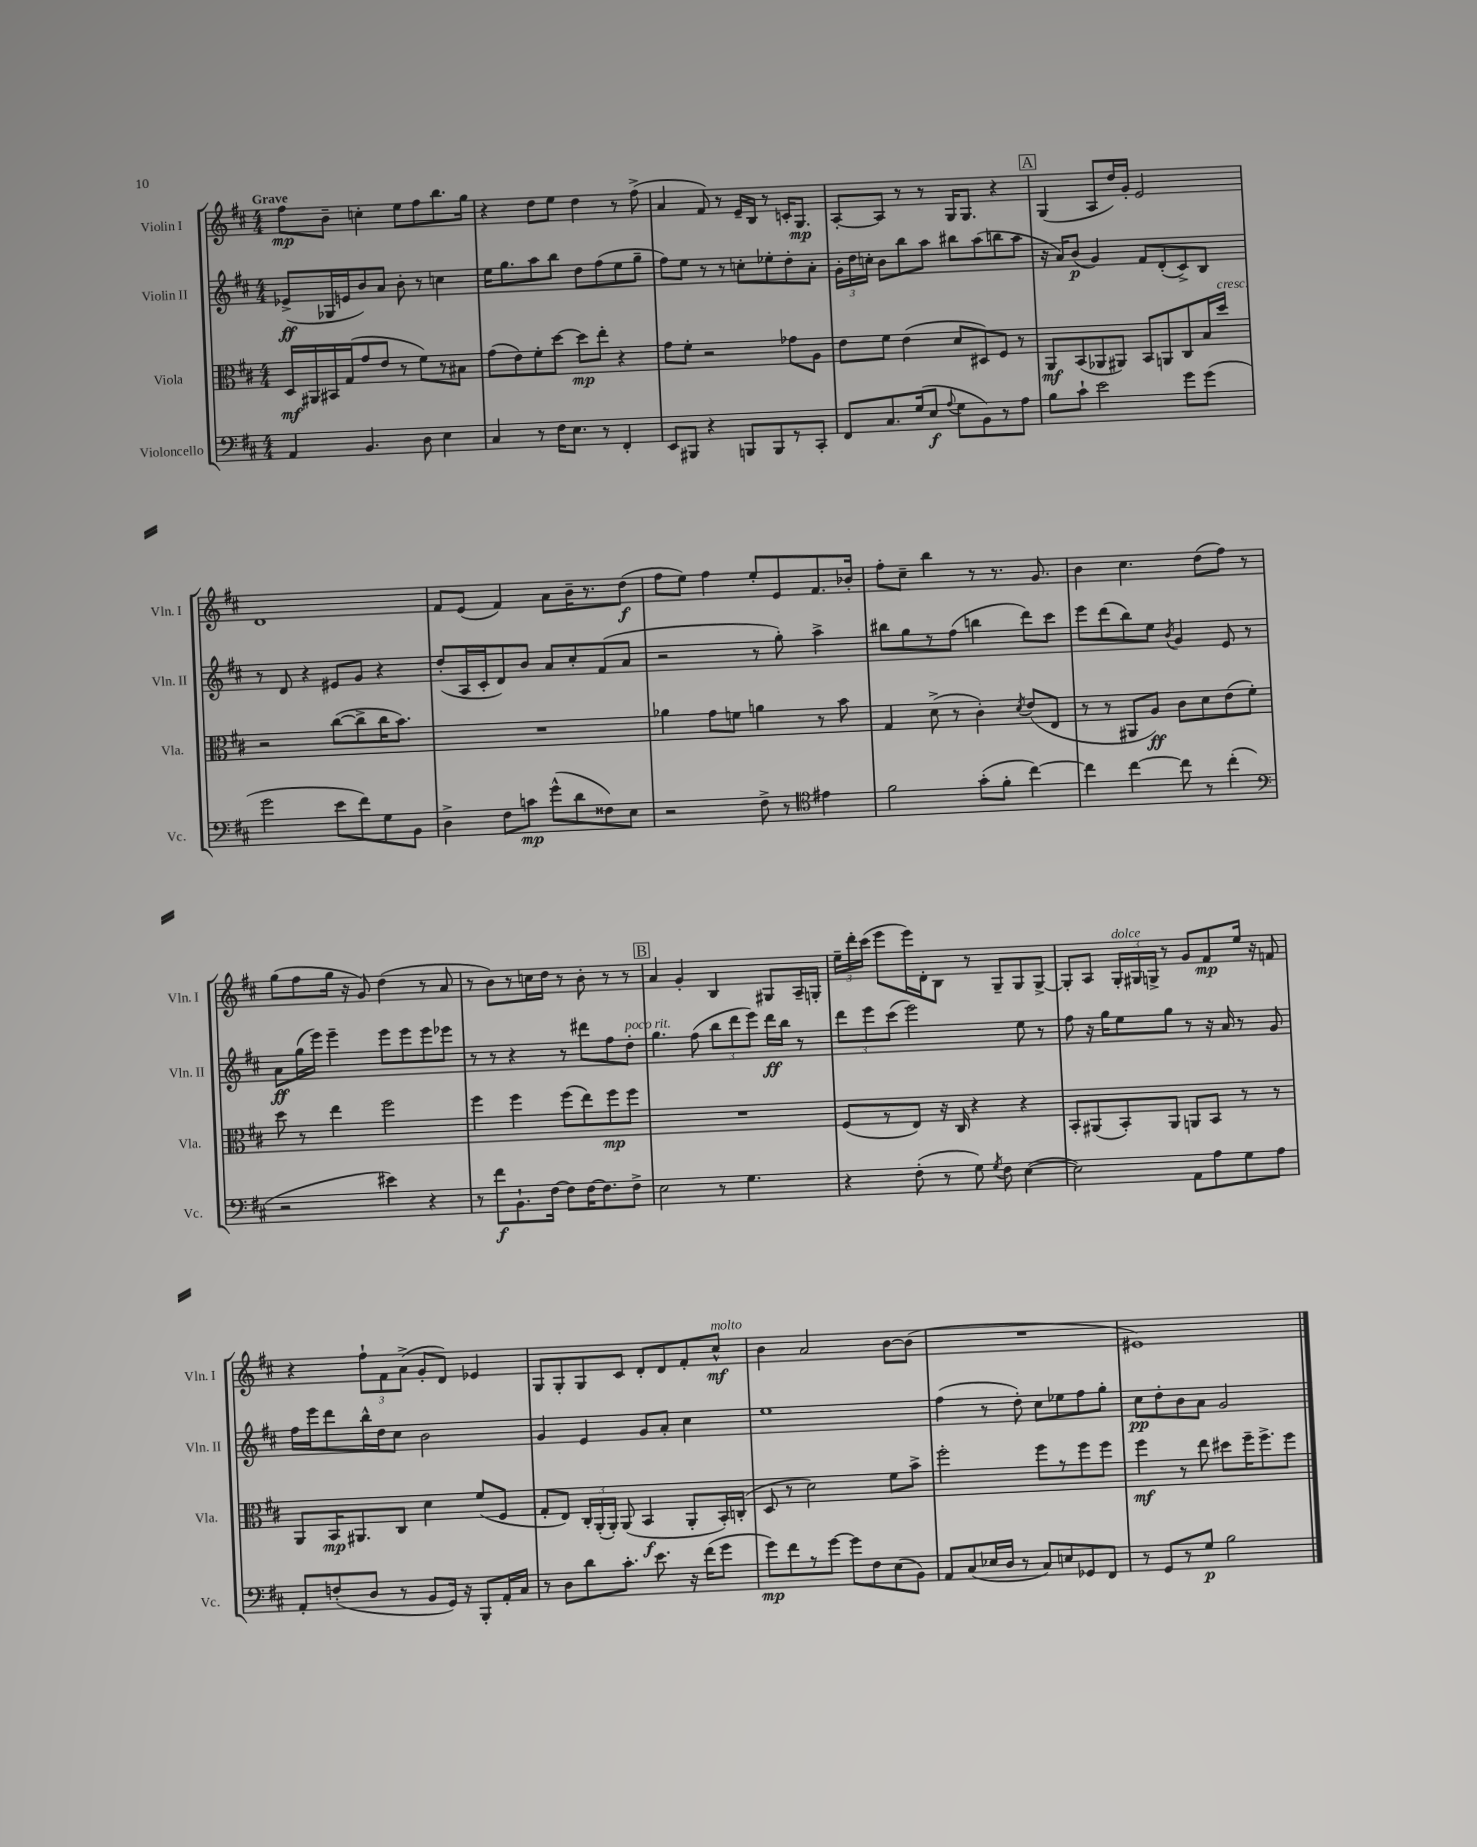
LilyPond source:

<<
\new StaffGroup <<
\new Staff = "s0" \with { instrumentName = "Violin I" shortInstrumentName = "Vln. I" } {
    \clef treble \key d \major \numericTimeSignature \time 4/4 \tempo "Grave"
    \autoBeamOff fis''8[\mp b'8]-- c''4-. e''8[ fis''8 b''8. g''16] |
    r4 d''8[ e''8] d''4 r8 fis''8->( |
    a'4 fis'8) r8 e'16[-- b16] r8 c'16[-. g8.]\mp |
    a8[~-. a8] r8 r8 g16[ g8.] r4 |
    \mark \markup { \box "A" } g4( a8[ d''16) g'16]-. e'2 |
    d'1 |
    fis'8[ e'8]( fis'4) a'8[ b'16-- r8. d''8]\f( |
    fis''8[ e''8]) fis''4 e''8[-. e'8 fis'8. bes'16]-. |
    fis''8[-. cis''8]-- b''4 r8 r8. g'8. |
    b'4 cis''4. d''8[( fis''8]) r8 |
    g''8[( fis''8 g''16] r16 g'8) d''4( r8 a'8 |
    r8 b'8[) r8 c''16 d''16] r8 b'8-. r8 r8 |
    \mark \markup { \box "B" } a'4 g'4-. b4 gis8[ a16-- g16]-. |
    \tuplet 3/2 { e''16[-- d'''16-. cis'''16]( } e'''8[ e'''16) d'16-. b8] r8 g8[-- g8 g8]~-> |
    g8[-. a8] \tuplet 3/2 { g16[-.^\markup { \italic "dolce" } gis16 g16]-> } r8 g'8[ fis'8\mp e''16] r16 f'8 |
    r4 \tuplet 3/2 { fis''8[-! fis'8 a'8]->( } g'8[-. d'8]) ees'4 |
    g8[ g8-. g8 cis'8] d'8[-. d'8 fis'8-. cis''8]-^\mf^\markup { \italic "molto" } |
    b'4 a'2 b'8[~ b'8]( |
    R1 |
    eis'1) \bar "|." |
}
\new Staff = "s1" \with { instrumentName = "Violin II" shortInstrumentName = "Vln. II" } {
    \clef treble \key d \major \numericTimeSignature \time 4/4
    \autoBeamOff ees'8[->\ff( ges16 e'16 b'8) a'8] b'8-. r8 c''4 |
    e''16[ g''8. a''8 b''8] d''8[ fis''8( e''8 g''8]-- |
    fis''8[) e''8] r8 r8 c''8[-. ees''8-. d''8-. a'8]-. |
    \tuplet 3/2 { g'16[-. d''16 c''16]-. } b'8[ b''8 a''8] bis''8[ a''8( b''8 a''8] |
    \mark \markup { \box "A" } r16 a'16[) b'8]\p( g'4) fis'8[ d'8-.( cis'8->) b8] |
    r8 d'8 r4 eis'8[ g'8] r4 |
    d''8[-.( a16 cis'16-. d'8) b'8] a'8[ cis''8-. fis'8( a'8] |
    r2 r8 g''8-.) a''4-> |
    bis''8[ g''8 r8 fis''8]( b''4 d'''8[) cis'''8] |
    e'''8[ d'''8( b''8) e''8] \acciaccatura { b'8 } g'4 e'8 r8 |
    a'8[\ff g''16( e'''16]) e'''4-- e'''8[ e'''8 e'''8 ees'''8] |
    r8 r8 r4 r8 dis'''8[ fis''8 d''8]-.^\markup { \italic "poco rit." } |
    \mark \markup { \box "B" } g''4. fis''8( \tuplet 3/2 { b''8[ d'''8 e'''8]) } d'''16[\ff b''16] r8 |
    \tuplet 3/2 { d'''8[ e'''8 cis'''8]( } e'''2) e''8 r8 |
    fis''8 r16 g''16[ e''8 g''8] r8 r16 a'16 r8 g'8 |
    fis''16[ e'''16 d'''8 b''16-^ d''16 cis''8] b'2 |
    g'4 e'4 g'8[ a'8]-. cis''4 |
    e''1 |
    fis''4( r8 d''8-.) cis''8[ ees''8 fis''8 g''8]-. |
    cis''8[\pp d''8-. b'8 a'8] g'2 \bar "|." |
}
\new Staff = "s2" \with { instrumentName = "Viola" shortInstrumentName = "Vla." } {
    \clef alto \key d \major \numericTimeSignature \time 4/4
    \autoBeamOff d16[\mf ais,16 bis,16 g16( g'8 e'8] r8 fis'8[) r8 bis8] |
    g'8[( e'8) fis'8-. d''8]~ d''8[\mp e''8]-. r4 |
    g'8[ fis'8]-. r2 ges'8[ a8] |
    e'8[ fis'8] e'4( d'8[ dis8) fis8] r8 |
    \mark \markup { \box "A" } a,8[\mf b,8( aes,8 ais,8]) b,8[ a,8 cis8 b16 d''16]^\markup { \italic "cresc." } |
    r2 cis''8[~( cis''8-> cis''16 b'8.]) |
    R1 |
    aes'4 g'8[ f'8] a'4 r8 b'8 |
    g4 d'8->( r8 cis'4-.) \acciaccatura { d'8 } e'8[( e8] |
    r8 r8 ais,8[ a8]\ff) cis'8[ d'8 e'8( fis'8]-.) |
    d''8 r8 e''4 fis''2 |
    fis''4 fis''4 fis''8[( e''8) fis''8\mp fis''8] |
    \mark \markup { \box "B" } R1 |
    fis8[( r8 e8]) r16 cis16 r4 r4 |
    b,8[-. ais,8( b,8-.) ais,8] a,8[ b,8] r8 r8 |
    a,8[ b,16\mp ais,8. cis8] d'4 fis'8[( fis8] |
    g8[-. e8]) \tuplet 3/2 { cis16[-. a,16-.( a,16]-.) } a,8( b,4\f a,8[-. b,16-.) c16]-.( |
    d8 r8 d'2) fis'8[ b'8]-> |
    fis''2-. fis''8[ r8 fis''8 fis''8] |
    fis''4\mf r8 e''8 dis''8[ fis''16-- fis''8.-> fis''8] \bar "|." |
}
\new Staff = "s3" \with { instrumentName = "Violoncello" shortInstrumentName = "Vc." } {
    \clef bass \key d \major \numericTimeSignature \time 4/4
    \autoBeamOff a,4 b,4. d8 e4 |
    cis4 r8 fis16[ e8.] r8 fis,4-. |
    e,8[ bis,,8] r4 b,,8[ b,,8 r8 cis,8]-. |
    fis,8[ cis8. g16( e8]\f \appoggiatura { a8 } g8[ b,8) r8 a8] |
    \mark \markup { \box "A" } b8[ cis'8]-! e'2 g'8[ g'8]( |
    g'2 e'8[ fis'8) g8 b,8] |
    d4-> fis8[ c'8]\mp g'8[-^( d'8 fisis8) e8] |
    r2 fis8-> r8 \clef tenor eis'4 |
    fis'2 g'8[-.( fis'8]-. cis''4~) |
    cis''4 cis''4~ cis''8 r8 cis''4-.( |
    \clef bass r2 eis'4) r4 |
    r8 fis'8[\f b,8.-! fis16]~ fis8[ fis16~ fis8. fis8]-> |
    \mark \markup { \box "B" } e2 r8 g4. |
    r4 fis8-.( r8 g8) \acciaccatura { g8 } fis8 e4~( |
    e2) a,8[ a8 g8 a8] |
    a,8[-. f8-.( d8] r8 b,8[ g,16]) r16 b,,8[-. a,16-. cis16] |
    r8 d8[ d'8 cis'8.]-. e'8. r16 fis'16[( g'8] |
    g'8[\mp) fis'8 r8 g'8]~ g'8[ fis8 e8( b,8]) |
    a,8[ cis8( ees16 d16] r8 cis8[) e8 ges,8 fis,8] |
    r8 g,8[ r8 g8]\p b2 \bar "|." |
}
>>
>>
\layout { \context { \Score \remove "Bar_number_engraver" } }
